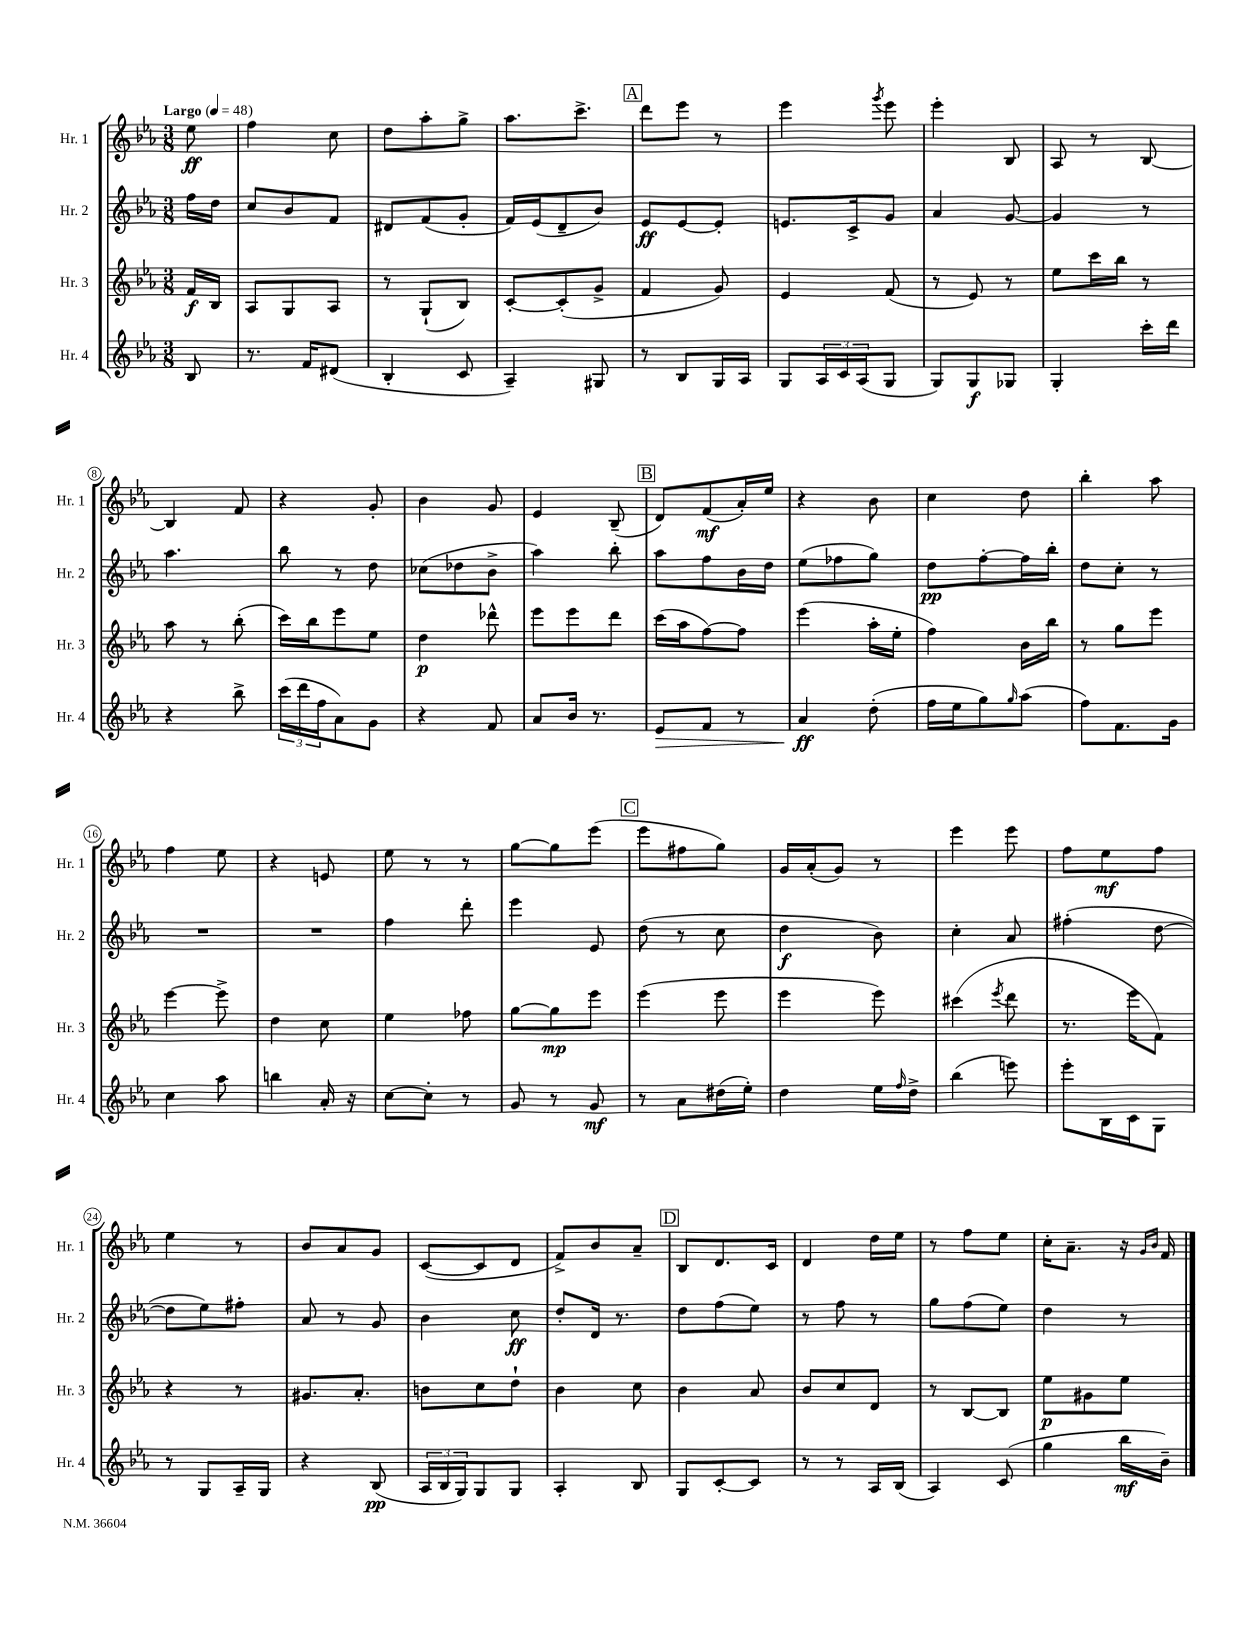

**kern	**kern	**kern	**kern
*staff4	*staff3	*staff2	*staff1
*clefG2	*clefG2	*clefG2	*clefG2
*k[b-e-a-]	*k[b-e-a-]	*k[b-e-a-]	*k[b-e-a-]
*M3/8	*M3/8	*M3/8	*M3/8
*MM48	*MM48	*MM48	*MM48
8B-	16f	16ff	8ee-
.	16B-	16dd	.
=	=	=	=
8.r	8A-	8cc	4ff
.	8G	8b-	.
16f	.	.	.
(8d#	8A-	8f	8cc
=	=	=	=
4B-'	8r	8d#	8dd
.	(8G`	(8f	8aa-'
8c	8B-)	8g'	8gg^
=	=	=	=
4A-~)	[8c'	16f)	8.aa-
.	.	(16e-	.
.	(8c']	8d~	.
.	.	.	8.ccc^
8G#	8g^	8b-)	.
=	=	=	=
8r	4f	8e-	8ddd
8B-	.	[8e-	8eee-
16G	8g)	8e-']	8r
16A-	.	.	.
=	=	=	=
8G	4e-	8.e	4eee-
24A-	.	.	.
24c	.	.	.
.	.	16c^	.
(24A-	.	.	.
.	.	.	8qggg
8G	(8f	8g	8eee-
=	=	=	=
8G)	8r	4a-	4eee-'
8G	8e-)	.	.
8G-	8r	[8g	8B-
=	=	=	=
4G'	8ee-	4g]	8A-
.	16ccc	.	8r
.	16bb-	.	.
16ccc'	8r	8r	[8B-
16ddd	.	.	.
=	=	=	=
4r	8aa-	4.aa-	4B-]
.	8r	.	.
8bb-^	(8bb-'	.	8f
=	=	=	=
(24ccc	16ccc)	8bb-	4r
24ddd	.	.	.
.	16bb-	.	.
24ff	.	.	.
8a-)	8eee-	8r	.
8g	8ee-	8dd	8g'
=	=	=	=
4r	4dd	(8cc-	4b-
.	.	8dd-	.
8f	8ddd-^^	8b-^	8g
=	=	=	=
8a-	8eee-	4aa-)	4e-
16b-	8eee-	.	.
8.r	.	.	.
.	8ddd	8bb-'	(8B-~
=	=	=	=
8e-	(16ccc	8aa-	8d)
.	16aa-	.	.
8f	[8ff)	8ff	(8f
8r	8ff]	16b-	16a-')
.	.	16dd	16ee-
=	=	=	=
4a-	(4eee-	(8ee-	4r
.	.	8ff-	.
(8dd'	16aa-'	8gg)	8b-
.	16ee-'	.	.
=	=	=	=
16ff	4ff)	8dd	4cc
16ee-	.	.	.
8gg)	.	[8ff'	.
16qqgg	.	.	.
(8aa-	16b-	16ff]	8dd
.	16bb-	16bb-'	.
=	=	=	=
8ff)	8r	8dd	4bb-'
8.f	8gg	8cc'	.
.	8eee-	8r	8aa-
16g	.	.	.
=	=	=	=
4cc	[4eee-	4.r	4ff
8aa-	8eee-^]	.	8ee-
=	=	=	=
4bb	4dd	4.r	4r
16a-'	8cc	.	8e
16r	.	.	.
=	=	=	=
[8cc	4ee-	4ff	8ee-
8cc']	.	.	8r
8r	8ff-	8ddd'	8r
=	=	=	=
8g	[8gg	4eee-	[8gg
8r	8gg]	.	8gg]
8g	8eee-	8e-	(8eee-
=	=	=	=
8r	(4eee-	(8dd	8eee-
8a-	.	8r	8ff#
(16dd#	8eee-	8cc	8gg)
16ee-')	.	.	.
=	=	=	=
4dd	4eee-	4dd	16g
.	.	.	(16a-'
.	.	.	8g)
16ee-	8eee-)	8b-)	8r
16qqff	.	.	.
16dd^	.	.	.
=	=	=	=
(4bb-	(4ccc#	4cc'	4eee-
.	8qeee-	.	.
8eee)	8ddd	8a-	8eee-
=	=	=	=
8eee-'	8.r	(4ff#'	8ff
16B-	.	.	8ee-
16c	16eee-	.	.
8G	8f)	[8dd	8ff
=	=	=	=
8r	4r	8dd]	4ee-
8G	.	8ee-)	.
16A-~	8r	8ff#'	8r
16G	.	.	.
=	=	=	=
4r	8.g#	8a-	8b-
.	.	8r	8a-
.	8.a-'	.	.
(8B-	.	8g	8g
=	=	=	=
24A-	8b	4b-	([8c
24B-	.	.	.
24G)	.	.	.
8G	8cc	.	8c]
8G	8dd`	8cc	8d
=	=	=	=
4A-'	4b-	8dd'	8f^)
.	.	16d	8b-
.	.	8.r	.
8B-	8cc	.	8a-~
=	=	=	=
8G	4b-	8dd	8B-
[8c'	.	(8ff	8.d
8c]	8a-	8ee-)	.
.	.	.	16c
=	=	=	=
8r	8b-	8r	4d
8r	8cc	8ff	.
16A-	8d	8r	16dd
(16B-	.	.	16ee-
=	=	=	=
4A-)	8r	8gg	8r
.	[8B-	(8ff	8ff
(8c	8B-]	8ee-)	8ee-
=	=	=	=
4gg	8ee-	4dd	16cc'
.	.	.	8.a-~
.	8g#	.	.
16bb-	8ee-	8r	16r
.	.	.	16qqg
.	.	.	16qqb-
16b-~)	.	.	16f
==	==	==	==
*-	*-	*-	*-
